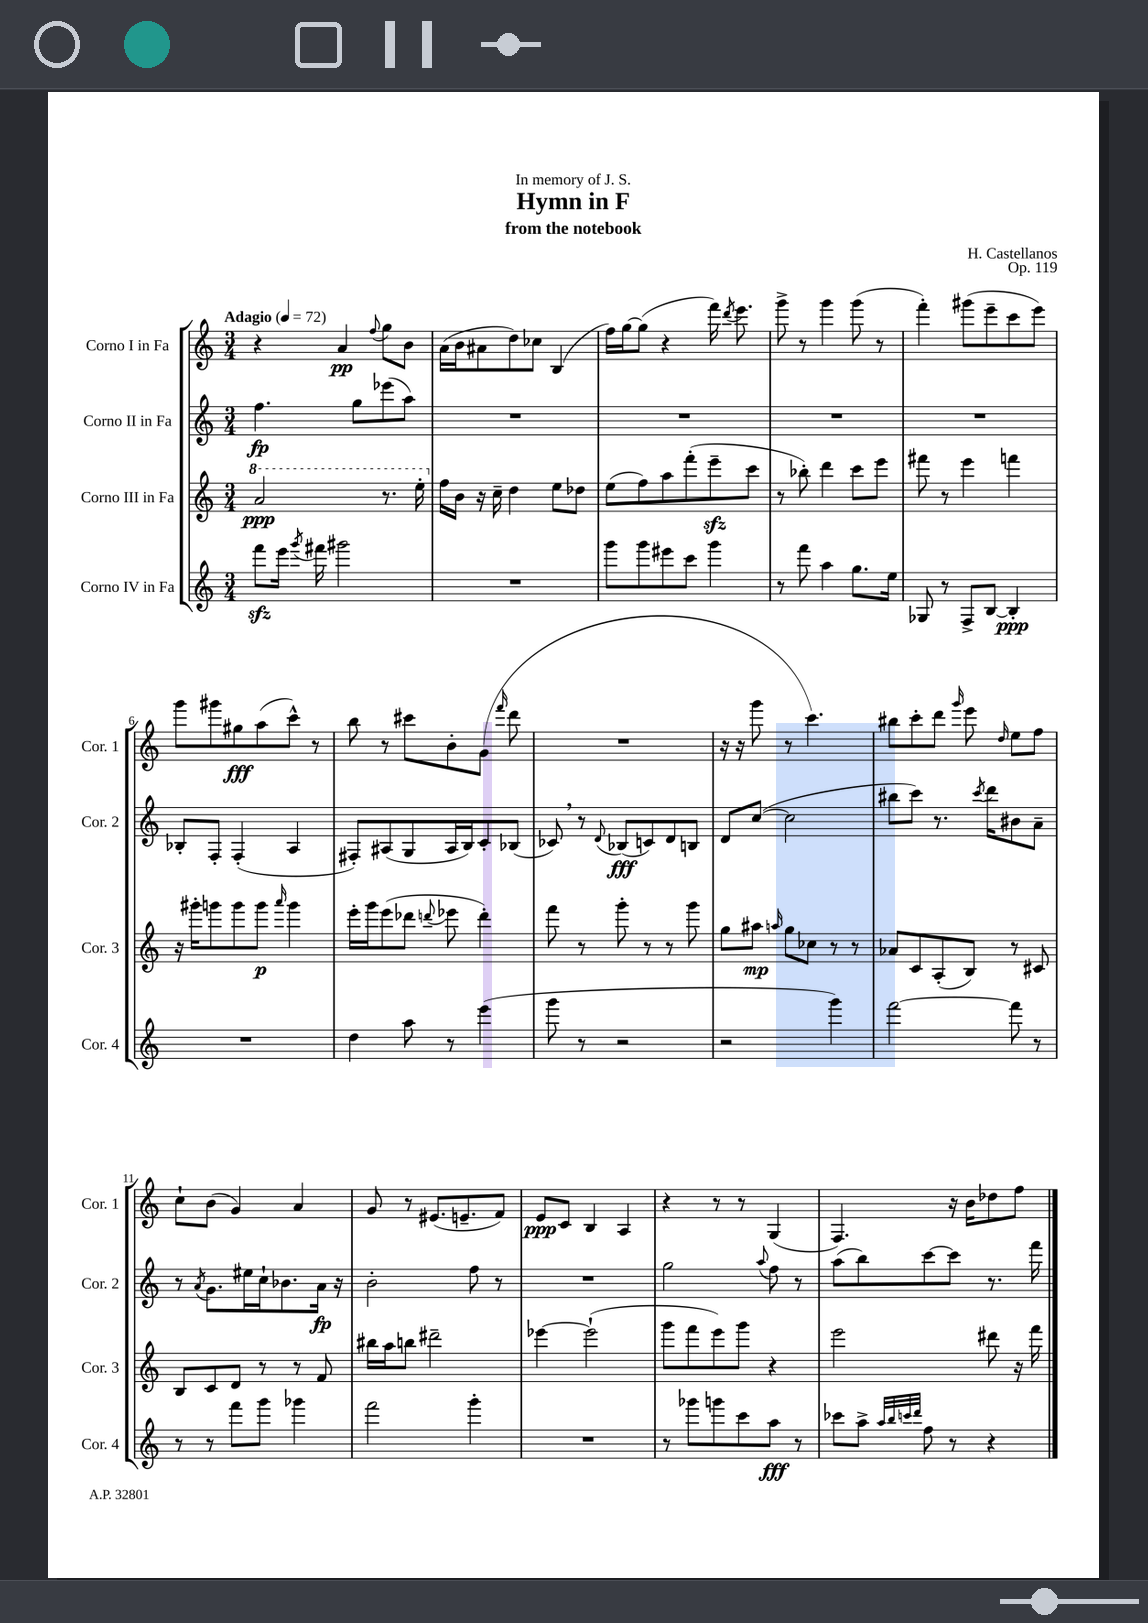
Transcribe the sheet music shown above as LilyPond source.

\header { title = "Hymn in F" composer = "H. Castellanos" subtitle = "from the notebook" dedication = "In memory of J. S." opus = "Op. 119" }
<<
\new StaffGroup <<
\new Staff = "s0" \with { instrumentName = "Corno I in Fa" shortInstrumentName = "Cor. 1" } {
    \clef treble \key c \major \numericTimeSignature \time 3/4 \tempo "Adagio" 4 = 72
    \autoBeamOff r4 a'4\pp \appoggiatura { f''8 } g''8[ b'8] |
    a'16[( b'16 ais'8 d''8) ces''8] b4( |
    f''16[) g''16~ g''8]( r4 f'''16) \acciaccatura { d'''8 } e'''8. |
    g'''8-> r8 g'''4 g'''8( r8 |
    f'''4-.) gis'''8[( e'''8-- c'''8 e'''8]) |
    g'''8[ gis'''8 gis''8\fff a''8( c'''8]-^) r8 |
    b''8 r8 cis'''8[ b'8-. g'8]( \grace { f'''16 } d'''8 |
    R2. |
    r16 r16 g'''8 r8 c'''4.) |
    bis''8[ c'''8-. d'''8] \grace { g'''16 } e'''8 \grace { d''16 } e''8[ f''8] |
    c''8[-! b'8]( g'4) a'4 |
    g'8 r8 eis'8.[( e'8.-- f'8]) |
    e'8[\ppp c'8] b4 a4 |
    r4 r8 r8 g4( |
    f4.) r16 b'16[ des''8 f''8] \bar "|." |
}
\new Staff = "s1" \with { instrumentName = "Corno II in Fa" shortInstrumentName = "Cor. 2" } {
    \clef treble \key c \major \numericTimeSignature \time 3/4
    \autoBeamOff f''4.\fp g''8[ ees'''8( a''8]) |
    R2. |
    R2. |
    R2. |
    R2. |
    bes8[-. f8]-. f4-.( a4 |
    fis8[-.) ais8( g8 ais16 b16) c'8-. bes8]( |
    ces'8) \breathe r8 \appoggiatura { d'8 } bes8[\fff( c'8) d'8 b8] |
    d'8[ c''8]~( c''2 |
    bis''8[ c'''8]) r8. \acciaccatura { c'''8 } d'''16[ bis'8 a'8]-- |
    r8 \acciaccatura { a'8 } g'8.[ eis''16 c''16-! bes'8. a'16]\fp r16 |
    b'2-. f''8 r8 |
    R2. |
    g''2 \appoggiatura { a''8 } f''8 r8 |
    a''8[( b''8) c'''8~ c'''8] r8. f'''16 \bar "|." |
}
\new Staff = "s2" \with { instrumentName = "Corno III in Fa" shortInstrumentName = "Cor. 3" } {
    \clef treble \key c \major \numericTimeSignature \time 3/4
    \autoBeamOff \ottava #1 a''2\ppp r8. e'''16-. \ottava #0 |
    f''16[ b'16] r16 c''16-- d''4 e''8[ des''8] |
    e''8[( f''8) a''8 f'''8-.( e'''8--\sfz c'''8] |
    r8 bes''8-.) d'''4 c'''8[ e'''8] |
    fis'''8 r8 e'''4 f'''4 |
    r16 gis'''16[-. g'''8 g'''8 g'''8]\p \grace { a'''16 } g'''4 |
    e'''16[-. g'''16 e'''8( des'''8] \appoggiatura { d'''8 } ees'''8 d'''4-.) |
    f'''8 r8 g'''8-. r8 r8 g'''8 |
    g''8[ ais''8]\mp \grace { a''16 } g''8[ ces''8] r8 r8 |
    aes'8[ c'8 a8-.( b8]) r8 cis'8 |
    b8[ c'8 d'8] r8 r8 f'8 |
    bis''16[ a''16 b''8] dis'''2-- |
    ees'''4~ ees'''2-!( |
    g'''8[ f'''8 e'''8) g'''8] r4 |
    e'''2 dis'''8 r16 f'''16 \bar "|." |
}
\new Staff = "s3" \with { instrumentName = "Corno IV in Fa" shortInstrumentName = "Cor. 4" } {
    \clef treble \key c \major \numericTimeSignature \time 3/4
    \autoBeamOff f'''8[\sfz e'''16] \acciaccatura { g'''8 } fis'''16 gis'''2 |
    R2. |
    g'''8[ g'''8 eis'''8 c'''8] g'''4 |
    r8 f'''8 a''4 g''8.[ e''16] |
    ges8 r8 f8[-> b8]~ b4-.\ppp |
    R2. |
    d''4 a''8 r8 e'''4( |
    g'''8 r8 r2 |
    r2 g'''4) |
    f'''2~ f'''8 r8 |
    r8 r8 f'''8[ g'''8] ges'''4 |
    f'''2 g'''4-. |
    R2. |
    r8 ges'''8[ g'''8 c'''8 a''8]\fff r8 |
    ces'''8[ a''8]-> \grace { a''32[ b''32 c'''32 d'''32] } f''8 r8 r4 \bar "|." |
}
>>
>>
